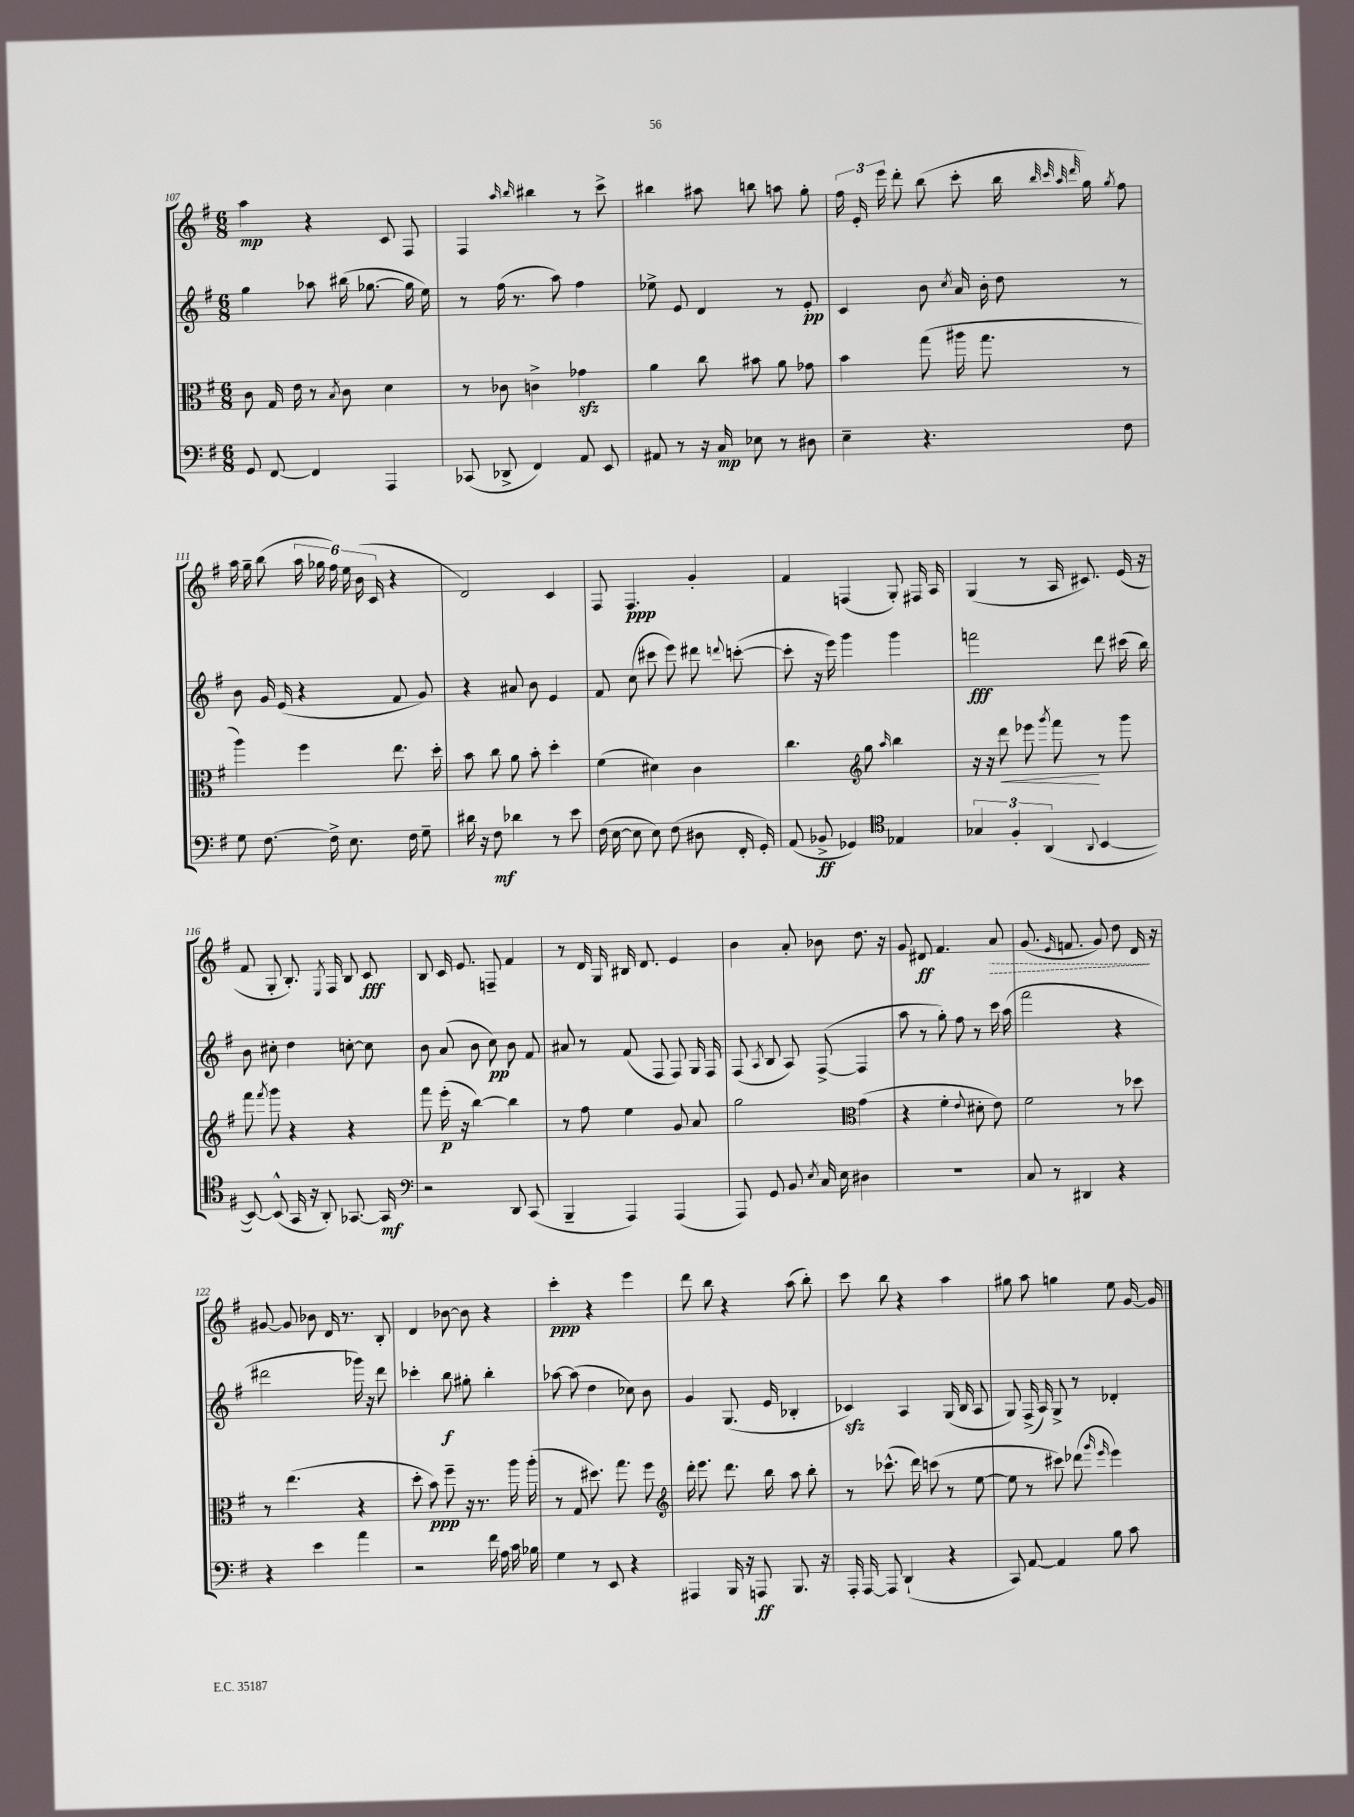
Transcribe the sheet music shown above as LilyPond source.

<<
\new StaffGroup <<
\new Staff = "s0" {
    \clef treble \key g \major \numericTimeSignature \time 6/8
    \autoBeamOff a''4\mp r4 c'8 fis8 |
    fis4 \grace { a''16 b''16 } bis''4 r8 c'''8-> |
    bis''4 ais''8 b''8 a''8 g''8-. |
    \tuplet 3/2 { fis''16 e'16-. e'''16 } d'''8-. b''8( c'''8-. b''16 \grace { b''32 c'''32 a''32 d'''32 } g''16) \acciaccatura { g''8 } fis''8 |
    a''16 g''16-- b''8( \tuplet 6/4 { a''16 ges''16 fis''16) e''16 b'16( c'16 } r4 |
    d'2) c'4 |
    fis8 fis4.\ppp g'4-. |
    fis'4 f4( g8-.) fis16 a16 |
    g4( r8 a16 cis'8.) e'16( r16 |
    fis'8 g8-. b8.-.) \acciaccatura { e8 } fis16 b8 c'8\fff |
    b8 c'16 e'8. f8-- fis'4 |
    r8 d'16 g16 bis16 d'8. e'4 |
    b'4 a'8-. bes'8 d''8. r16 |
    g'8 dis'8\ff fis'4. \once \override Hairpin.style = #'dashed-line a'8\> |
    g'8.( \grace { e'16 } f'8. g'8) d''8 d'16\! r16 |
    gis'8~ gis'8 bes'8 d'16 r8. b8-. |
    d'4 bes'8~ bes'8 r4 |
    c'''4-.\ppp r4 e'''4 |
    d'''8 b''8 r4 a''8( b''8-.) |
    c'''8 b''8 r4 a''4 |
    gis''8 a''8 g''4 e''8 g'16~ g'16 \bar "|." |
}
\new Staff = "s1" {
    \clef treble \key g \major \numericTimeSignature \time 6/8
    \autoBeamOff g''4 aes''8 bis''16( ges''8.~ ges''16 e''16) |
    r8 fis''16( r8. a''8) fis''4 |
    ees''8-> e'8 d'4 r8 e'8-.\pp |
    c'4 b'8 \acciaccatura { c''8 } a'16 b'16-. d''8 r8 |
    b'8 g'16 e'16( r4 fis'8 g'8) |
    r4 ais'8 b'8 e'4 |
    fis'8 c''8( cis'''8 e'''8) dis'''8 \appoggiatura { d'''8 } c'''8~-.( |
    c'''8-. r16 e'''16) g'''4 g'''4 |
    f'''2\fff d'''8 cis'''16( b''16) |
    b'8 cis''8-. d''4 c''8~-. c''8 |
    b'8 a'8( b'8 c''8\pp) b'8 fis'8 |
    ais'8 r8 fis'8( fis8 fis8) g16 fis16 |
    fis8( \acciaccatura { a8 } b8 a8) fis8~->( fis4 |
    a''8 r8 g''8-.) fis''8 r8 c'''16 a''16( |
    fis'''2 r4 |
    dis'''2 ges'''16) r16 dis'''8 |
    ces'''4-. b''8\f gis''8-. b''4-. |
    aes''8~ aes''8( d''4 ces''8) b'8 |
    g'4 g8.( e'16 bes4-. |
    ces'4\sfz) a4 g16( b16 a8 |
    g8) fis16->( a16) g8-> r8 des'4-. \bar "|." |
}
\new Staff = "s2" {
    \clef alto \key g \major \numericTimeSignature \time 6/8
    \autoBeamOff c'8 g16 e'16 r8 \acciaccatura { b8 } c'8 d'4 |
    r8 ces'8 c'4-> ges'4\sfz |
    a'4 c''8 bis'8 a'8 ges'8 |
    b'4 g''8( ais''16 g''8. r8 |
    a''4) fis''4 e''8. d''16-. |
    b'8 c''8 a'8 b'8-. d''4-. |
    fis'4( dis'4) c'4 |
    c''4. \clef treble g''8 \grace { a''16 } b''4 |
    r16 r16 d'''8\< ees'''8 \acciaccatura { g'''8 } fis'''8\! r8 g'''8 |
    fis'''8 \acciaccatura { fis'''8 } g'''8 r4 r4 |
    fis'''8 e'''16-.\p( r16 b''4~) b''4 |
    r8 fis''8 e''4 g'8 a'8 |
    g''2 \clef alto g'4( |
    r4 fis'4-. \appoggiatura { e'8 } dis'8-. e'8) |
    fis'2 r8 des''8 |
    r8 e''4.( r4 |
    d''8-. b'8\ppp) fis''8-- r16 r8. a''16 a''16-.( |
    r8 g8 dis''8.) g''8. fis''8 |
    \clef treble d'''16-. e'''8. d'''8. b''16 a''8 b''8-. |
    r8 ces'''8.-^( d'''16) c'''8( r8 e''8~ |
    e''8 r8 cis'''8) des'''8( \grace { g'''16 e'''16 } e'''4) \bar "|." |
}
\new Staff = "s3" {
    \clef bass \key g \major \numericTimeSignature \time 6/8
    \autoBeamOff g,8 fis,8~ fis,4 a,,4 |
    ces,8( des,8-> fis,4) a,8 e,8 |
    ais,8 r8 r16 c16\mp ees8 r8 dis8 |
    e4-- r4. fis8 |
    g8 fis8.~ fis16-> e8. fis16 g8-- |
    dis'16 r16 fis8\mf des'4 r8 e'8 |
    fis16( e16~ e8 e8) fis8( dis8 fis,16-. g,16-.) |
    a,8( bes,8->\ff ges,4) \clef tenor ees4 |
    \tuplet 3/2 { ges4 fis4-. a,4( } \appoggiatura { a,8 } b,4~ |
    b,8~) b,8-^( g,16 r16 a,8-.) ges,8.~ ges,16\mf |
    \clef bass r2 d,8 c,8( |
    b,,4-- a,,4) a,,4( |
    a,,8) g,8 b,8 \acciaccatura { e8 } c16 e16 dis4 |
    R2. |
    c8 r8 dis,4 r4 |
    r4 e'4 a'4 |
    r2 fis'16 a16 c'16 bes16 |
    g4 r8 e,8 r4 |
    ais,,4 b,,16 r16 a,,8\ff b,,8. r16 |
    a,,16-. a,,16~ a,,8 d,4-!( r4 |
    c,8) a,8~ a,4 b8 c'8 \bar "|." |
}
>>
>>
\layout { \context { \Score currentBarNumber = #107 } }
